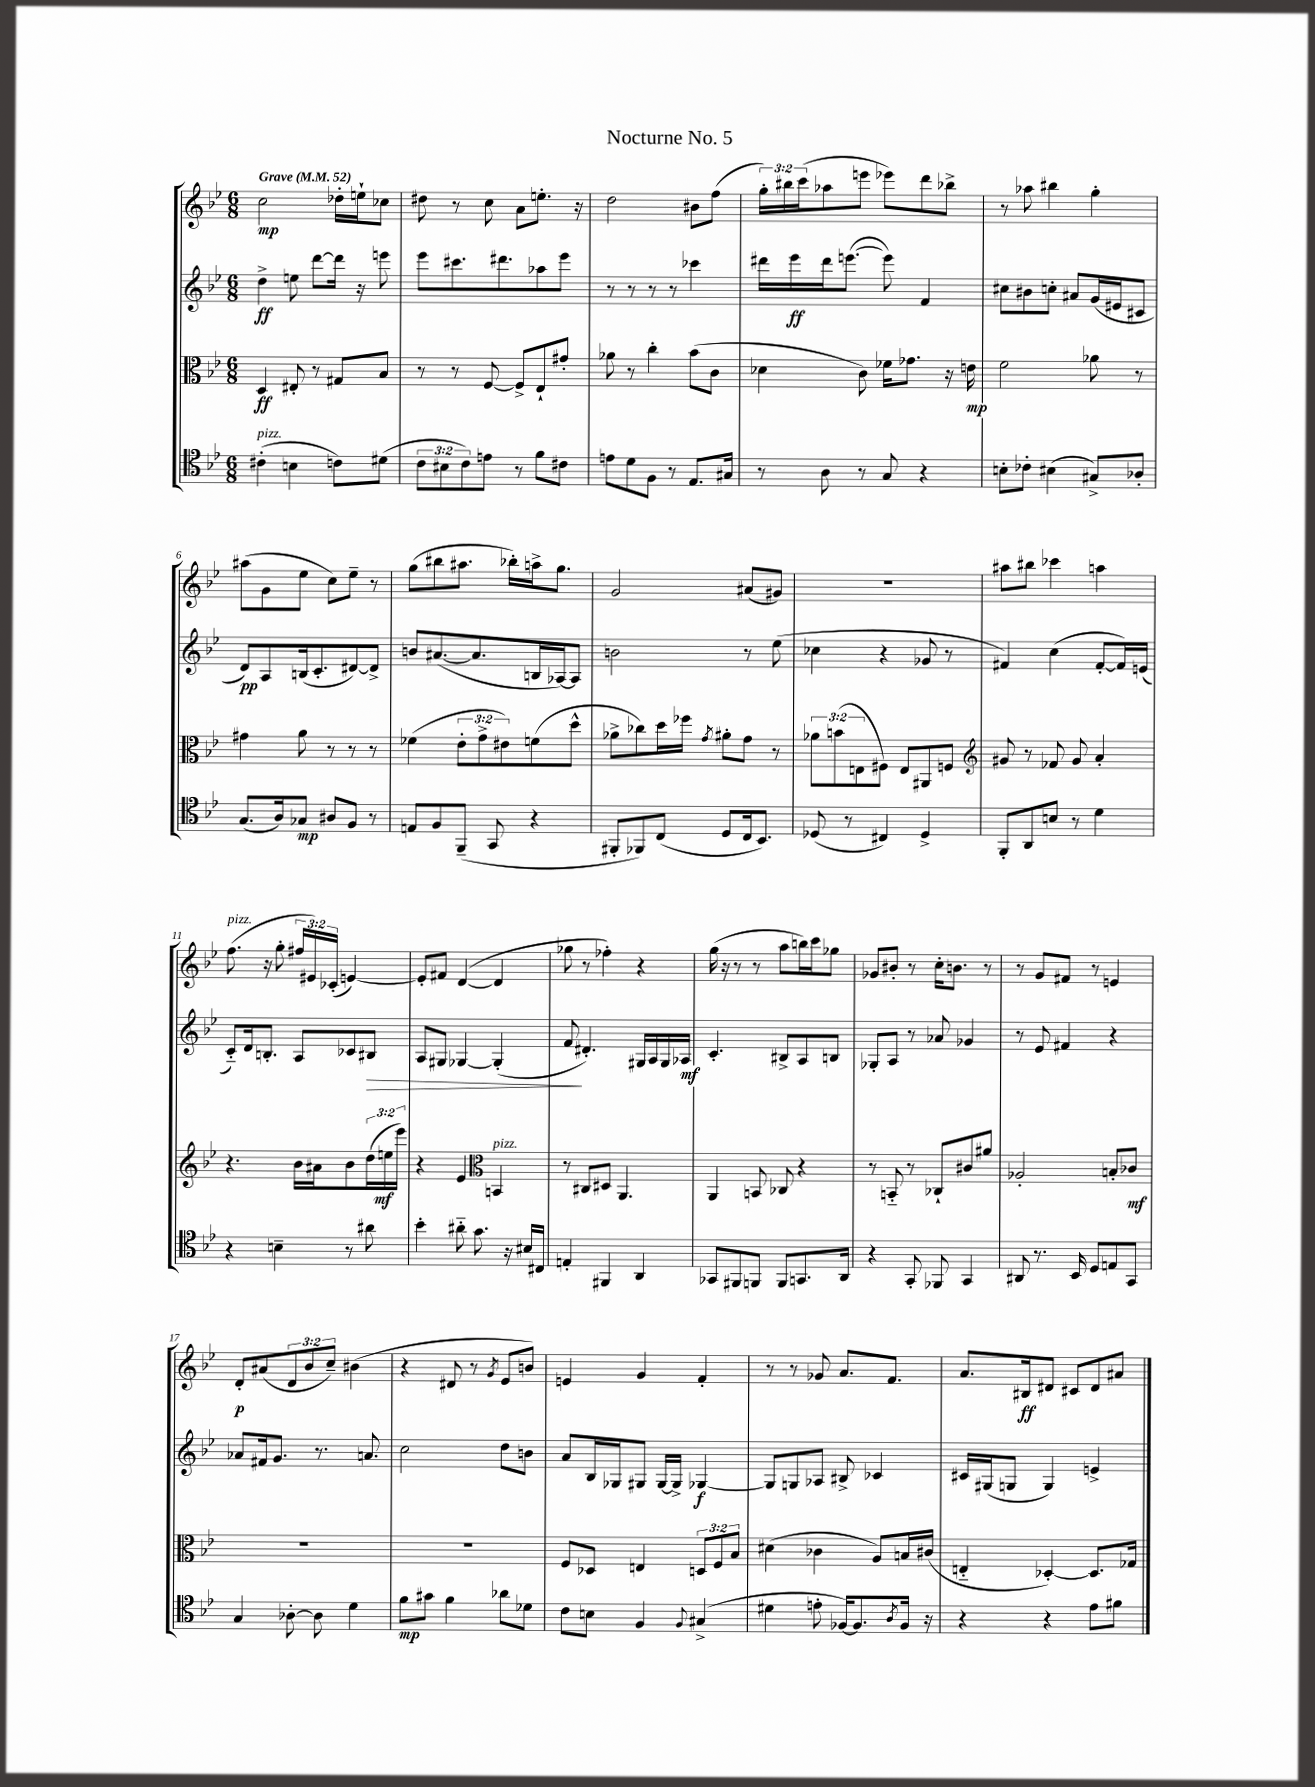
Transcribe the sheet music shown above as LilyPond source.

\header { title = "Nocturne No. 5" }
<<
\new StaffGroup <<
\new Staff = "s0" {
    \clef treble \key bes \major \numericTimeSignature \time 6/8 \override Staff.TupletNumber.text = #tuplet-number::calc-fraction-text \tempo "Grave" 4 = 52
    c''2\mp des''16-. e''16-! ces''8 |
    dis''8 r8 c''8 a'8 e''8.-. r16 |
    d''2 bis'8 f''8( |
    \tuplet 3/2 { g''16-.) bis''16 c'''16( } aes''8 e'''8 ees'''8) d'''8 bes''8-> |
    r8 aes''8 bis''4 g''4-. |
    ais''8( g'8 ees''8 c''8) ees''8-- r8 |
    g''8( bis''8 ais''8. bes''16-.) a''16-> g''8. |
    g'2 ais'8( gis'8) |
    R2. |
    ais''8 bis''8 ces'''4 a''4 |
    f''8.^\markup { \italic "pizz." }( r16 g''8-. \tuplet 3/2 { fis''16 eis'16) ces'16-.( } e'4~) |
    e'8-. fis'8 d'4~( d'4 |
    ges''8 r8 fes''4-.) r4 |
    g''16( r16 r8 r8 a''8 b''16) c'''16 ges''8 |
    ges'8 bis'8-. r8 c''16-. b'8. r8 |
    r8 g'8 fis'8 r8 e'4 |
    d'8-.\p ais'8( \tuplet 3/2 { d'8 bes'8 c''8--) } bis'4( |
    r4 dis'8 r8 \acciaccatura { g'8 } ees'8 b'8) |
    e'4 g'4 f'4-. |
    r8 r8 ges'8 a'8. f'8. |
    a'8. bis16\ff dis'8 cis'8 dis'8 ais'8 \bar "|." |
}
\new Staff = "s1" {
    \clef treble \key bes \major \numericTimeSignature \time 6/8
    d''4->\ff e''8 d'''8~ d'''16 r16 e'''8 |
    ees'''8 cis'''8. dis'''8. aes''8 ees'''8 |
    r8 r8 r8 r8 ces'''4 |
    dis'''16 ees'''16\ff dis'''16 e'''8.~( e'''8) f'4 |
    cis''8 bis'8 c''8-. ais'8 g'16( eis'16 cis'8 |
    d'8\pp) a8 b16( c'8.-. dis'8~) dis'8-> |
    b'8 ais'8.~( ais'8. b16 aes16~) aes8 |
    b'2 r8 ees''8( |
    ces''4 r4 ges'8 r8 |
    fis'4) c''4( fis'8~-. fis'16) e'16( |
    c'8-_) d'16 b8.-. a8 ces'8 bis8\> |
    a8 gis8 ges4~ ges4-.( |
    f'8\! dis'4.-.) gis16 a16 gis16 aes16\mf |
    c'4.-. bis8-> a8 b8 |
    ges8-. a8 r8 aes'8 ges'4 |
    r8 ees'8 fis'4 r4 |
    aes'8 fis'16 g'8. r8. a'8. |
    c''2 d''8 b'8 |
    a'8 bes16 ges16 gis8 gis16~ gis16-> ges4~\f |
    ges8 g8 aes8 bis8-> ces'4 |
    cis'16 gis16( g8 g4) e'4-> \bar "|." |
}
\new Staff = "s2" {
    \clef alto \key bes \major \numericTimeSignature \time 6/8 \override Staff.TupletNumber.text = #tuplet-number::calc-fraction-text
    d4\ff eis8-. r8 gis8 bes8 |
    r8 r8 f8~ f8-> ees8-! gis'8-. |
    aes'8 r8 c''4-. bes'8( c'8 |
    des'4 c'8) fes'16 ges'8. r16 e'16\mp |
    f'2 aes'8 r8 |
    gis'4 a'8 r8 r8 r8 |
    fes'4( \tuplet 3/2 { ees'8-. g'8-> eis'8) } f'8( d''8-^ |
    aes'8-> ces''8) d''16 fes''16 \acciaccatura { g'8 } ais'8-. g'8 r8 |
    \tuplet 3/2 { aes'8 b'8( e8 } fis8) e8 ais,8 f8 |
    \clef treble gis'8 r8 fes'8 gis'8 a'4-. |
    r4. bes'16 ais'16 bes'8 \tuplet 3/2 { d''16( e''16\mf ees'''16) } |
    r4 ees'4 \clef alto b,4^\markup { \italic "pizz." } |
    r8 cis8 dis8 a,4. |
    a,4 b,8 ces8 r4 |
    r8 b,8-_ r8 ces8-! cis'8 ais'8 |
    aes2-. b8-. ces'8\mf |
    R2. |
    R2. |
    f8 des8 e4 \tuplet 3/2 { d8 f8 bes8 } |
    dis'4( ces'4 a8) b16 cis'16( |
    e4-_ des4~-.) des8. ges16 \bar "|." |
}
\new Staff = "s3" {
    \clef tenor \key bes \major \numericTimeSignature \time 6/8 \override Staff.TupletNumber.text = #tuplet-number::calc-fraction-text
    cis'4-.^\markup { \italic "pizz." }( b4 c'8) dis'8( |
    \tuplet 3/2 { c'8 bis8 c'8) } e'8 r8 f'8 cis'8 |
    e'8 d'8 f8 r8 ees8. gis16 |
    r8 a8 r8 g8 r4 |
    b8-. ces'8-. bis4( gis8->) aes8-. |
    g8.( a16) ges8\mp ais8 f8 r8 |
    e8 f8 f,8--( g,8 r4 |
    fis,8-. fes,8) c8( d8 c16 bes,8.) |
    des8( r8 cis4) des4-> |
    f,8-. a,8 b8 r8 d'4 |
    r4 b4-- r8 ais'8 |
    bes'4-. ais'8-_ g'8. r16 bis16 cis16 |
    e4-. fis,4 a,4 |
    ges,8 fis,8 f,8 f,8 g,8. a,16 |
    r4 g,8-. fes,8 g,4 |
    ais,8 r8. bes,16 d8 e8 g,8 |
    g4 aes8~-. aes8 d'4 |
    f'8\mp gis'8 f'4 aes'8 des'8 |
    c'8 b8 f4 \appoggiatura { f8 } gis4->( |
    dis'4 e'8-. fes16~) fes8. \acciaccatura { a8 } fes16 r16 |
    r4 r4 ees'8 fis'8 \bar "|." |
}
>>
>>
